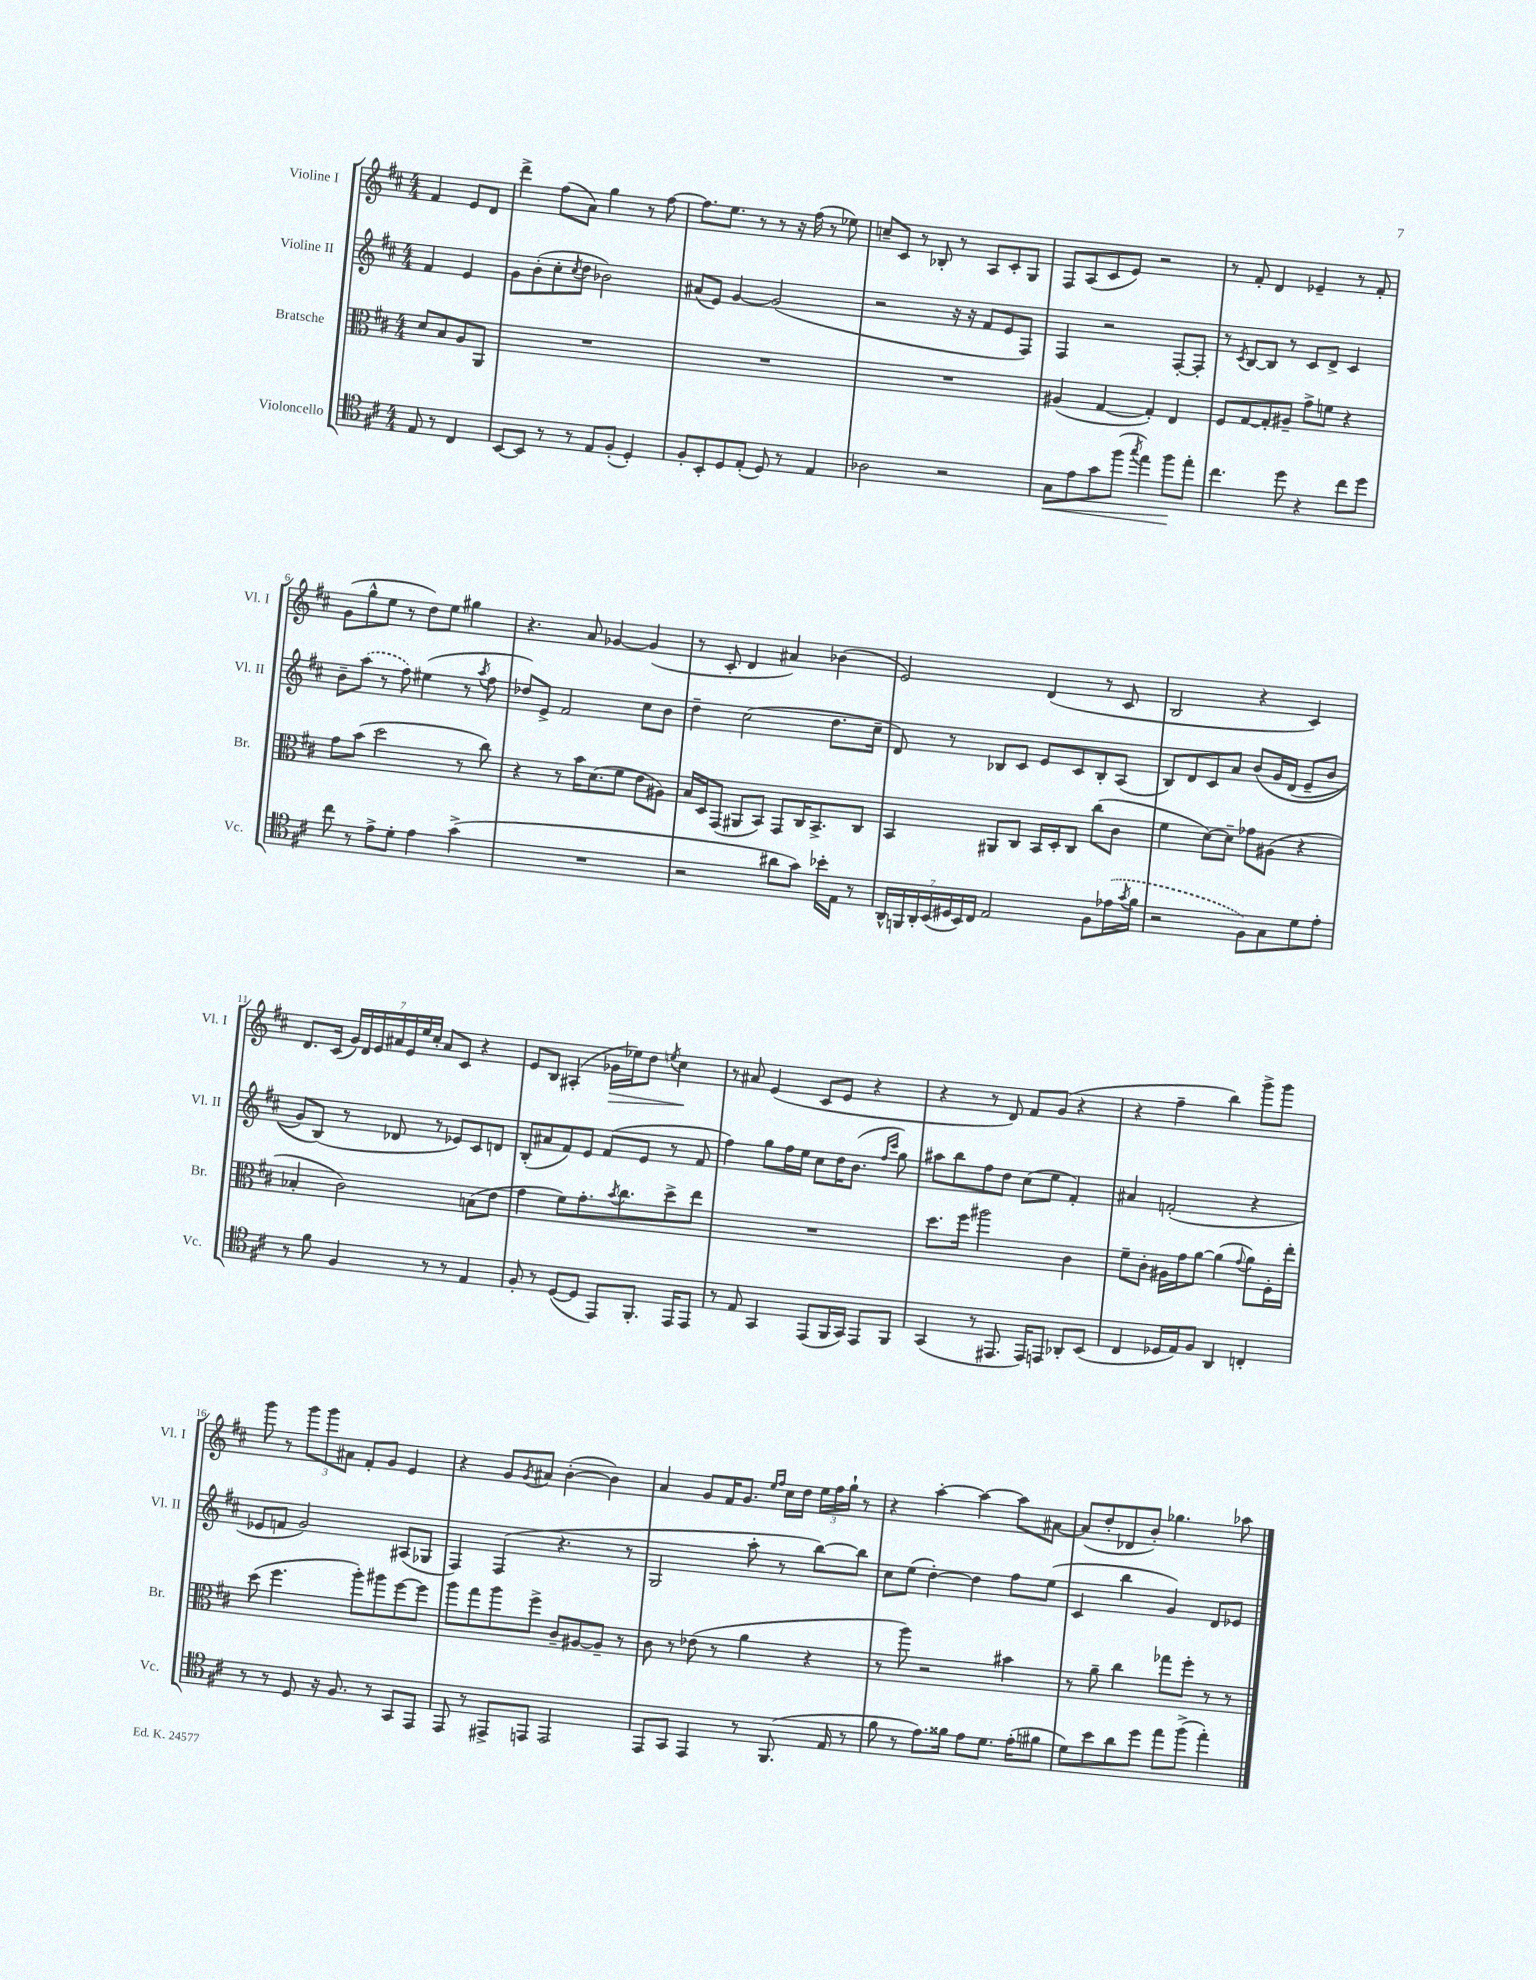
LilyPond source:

<<
\new StaffGroup <<
\new Staff = "s0" \with { instrumentName = "Violine I" shortInstrumentName = "Vl. I" } {
    \clef treble \key d \major \numericTimeSignature \time 4/4 \partial 2
    fis'4 e'8 d'8 |
    d'''4-> fis''8( a'8) g''4 r8 fis''8~ |
    fis''8. e''8. r8 r8 r16 fis''16( r8 ees''8) |
    c''8-- cis'8 r8 bes8-. r8 a8 cis'8-. g8 |
    fis8 a8( cis'8 e'8) r2 |
    r8 fis'8-. d'4 ees'4-- r8 fis'8-. |
    g'8( g''8-^ e''8 r8 d''8) e''8 gis''4 |
    r4. a'8 ges'4~ ges'4( |
    r8 cis'8-. d'4 ais'4) bes'4( |
    e'2) d'4( r8 cis'8 |
    b2 r4 cis'4) |
    d'8. cis'16( \tuplet 7/4 { g'16) d'16 e'16 ais'16 e'16 e''16 cis''16-. } ais'8 cis'8 r4 |
    e'8 b8 ais4-.( ges'16\> ees''16) d''8 \acciaccatura { e''8 } cis''4\! |
    r8 ais'8 e'4( cis'8 e'8 r4 |
    r4 r8 d'8) fis'8 g'8( r4 |
    r4 fis''4-- b''4) g'''8-> g'''8 |
    g'''8 r8 \tuplet 3/2 { g'''8 g'''8 ais'8 } fis'8-. g'8 e'4 |
    r4 g'8 \acciaccatura { g'8 } ais'8 b'4~-.( b'4) |
    a'4 g'8 fis'16 g'8. \grace { e''16 fis''16 } cis''16 d''16 \tuplet 3/2 { e''16 fis''16 g''16-! } r8 |
    r4 a''4~-. a''4~ a''8 ais'8~ |
    ais'8( d''8-. des'8 b'8-.) ges''4. aes''8 \bar "|." |
}
\new Staff = "s1" \with { instrumentName = "Violine II" shortInstrumentName = "Vl. II" } {
    \clef treble \key d \major \numericTimeSignature \time 4/4 \partial 2
    fis'4 e'4 |
    g'8 b'8-.( cis''8-. \acciaccatura { cis''8 } d''8 bes'2) |
    ais'8( e'8) g'4~ g'2( |
    r2 r16 r16 fis'8 e'8 fis8) |
    fis4 r2 fis8~-. fis8-. |
    r8 \acciaccatura { cis'8 } b8~ b8 r8 cis'8 d'8-> cis'4 |
    b'8-- \once \slurDashed a''8( r8 fis''8) eis''4( r8 \acciaccatura { a''8 } fis''8 |
    des''8) e'8-> fis'2 cis''8 b'8 |
    d''4-- cis''2( d''8. cis''16-- |
    d'8) r8 bes8 cis'8 e'8 cis'8 bes8-. a8( |
    b8) d'8 cis'8 a'8 b'8\( g'16 d'16( e'8-- b'8 |
    g'8) b8(\) r8 des'8 r8 ees'8) cis'8 d'8 |
    b8-.( ais'8 fis'8) e'8 fis'8( e'8 r8 fis'8 |
    fis''4) g''8 fis''16 e''16 cis''8 d''16 b'8.( \grace { fis''16 cis'''16 } g''8) |
    ais''8 b''8 fis''8 d''8 cis''8( e''8 fis'4-.) |
    ais'4 f'2-.( r4 |
    ees'8 f'8 g'2) ais8( ges8 |
    fis4) fis4( r4. r8 |
    g2 a''8-. r8 b''8~) b''8 |
    cis''8 e''8( d''4~-.) d''4 fis''8 e''8( |
    cis'4 b''4 g'4) d'8 ees'8 \bar "|." |
}
\new Staff = "s2" \with { instrumentName = "Bratsche" shortInstrumentName = "Br." } {
    \clef alto \key d \major \numericTimeSignature \time 4/4 \partial 2
    d'8 b8 a8 a,8 |
    R1 |
    R1 |
    R1 |
    ais4( g4~ g4-.) e4 |
    fis8 g8~ g8-. ais8-- g'8-> f'8 r4 |
    g'8 b'8( d''2 r8 cis''8) |
    r4 r8 b'16 d'8.( fis'8 e'8 ais8) |
    b16 d16 g,8( ais,8 b,8) g,8 cis16 b,8.-> cis8 |
    b,4 ais,8 cis8 b,16 d16-. cis8 cis''8( cis'8 |
    fis'4 d'8~) d'8-- ges'8 ais8( r4 |
    bes4-. cis'2) b8( e'8 |
    g'4 fis'8) g'8.-. \acciaccatura { b'8 } cis''8. d''8-> e''8 |
    R1 |
    d''8. fis''16 ais''2 cis'4 |
    fis'8-- cis'8-. ais16 g'16 a'8~ a'4( \appoggiatura { g'8 } a'8) fis16-. e''16-. |
    d''8( fis''4. a''8-.) ais''8 fis''8~ fis''8 |
    a''8 g''8 a''8 fis''8-> cis'8-- ais8~ ais8-- r8 |
    cis'8 r8 ees'8( r8 a'4 r4 |
    r8 a''8) r2 bis'4 |
    r8 a'8-- cis''4 ges''8 fis''8-. r8 r8 \bar "|." |
}
\new Staff = "s3" \with { instrumentName = "Violoncello" shortInstrumentName = "Vc." } {
    \clef tenor \key d \major \numericTimeSignature \time 4/4 \partial 2
    e8 r8 cis4 |
    b,8~ b,8 r8 r8 e8 fis8-.( d4-.) |
    fis8-. b,8-. d8 e8-.( d8) r8 e4 |
    aes2 r2 |
    g8\< e'8 g'8 fis''8( \acciaccatura { g''8 } e''4) fis''8\! e''8-. |
    cis''4. d''8 r4 cis''8 d''8 |
    cis''8 r8 e'8-> d'8-. e'4 g'4->( |
    R1 |
    r2 ais'8 g'8) bes'16-. e16 r8 |
    \tuplet 7/4 { a,16-^ f,16 a,16-. b,16( dis16 b,16) cis16 } e2 fis8 \once \slurDashed ees'16( \acciaccatura { g'8 } fis'16 |
    r2 fis8) g8 d'8 e'8-. |
    r8 fis'8 fis4 r8 r8 e4 |
    fis8-. r8 d8~( d8 e,8) fis,8.-. e,16 e,8 |
    r8 e8 g,4 e,8( fis,16 g,16) e,8 fis,8 |
    g,4( r8 eis,8. eis,16) e,8 aes,8-. b,8( |
    cis4 des16 e16) fis8 a,4 c4-. |
    r8 r8 d8 r16 fis8. r8 g,8 e,8 |
    e,8 r8 eis,8-> e,8 e,2 |
    e,8 g,8 e,4 r8 fis,8.( e16 r8 |
    fis'8 r8 e'8.) fisis'16 e'8 d'8. e'16-.( fis'8 |
    d'8) b'8 a'8 d''8 e''8 fis''8->( e''4-.) \bar "|." |
}
>>
>>
